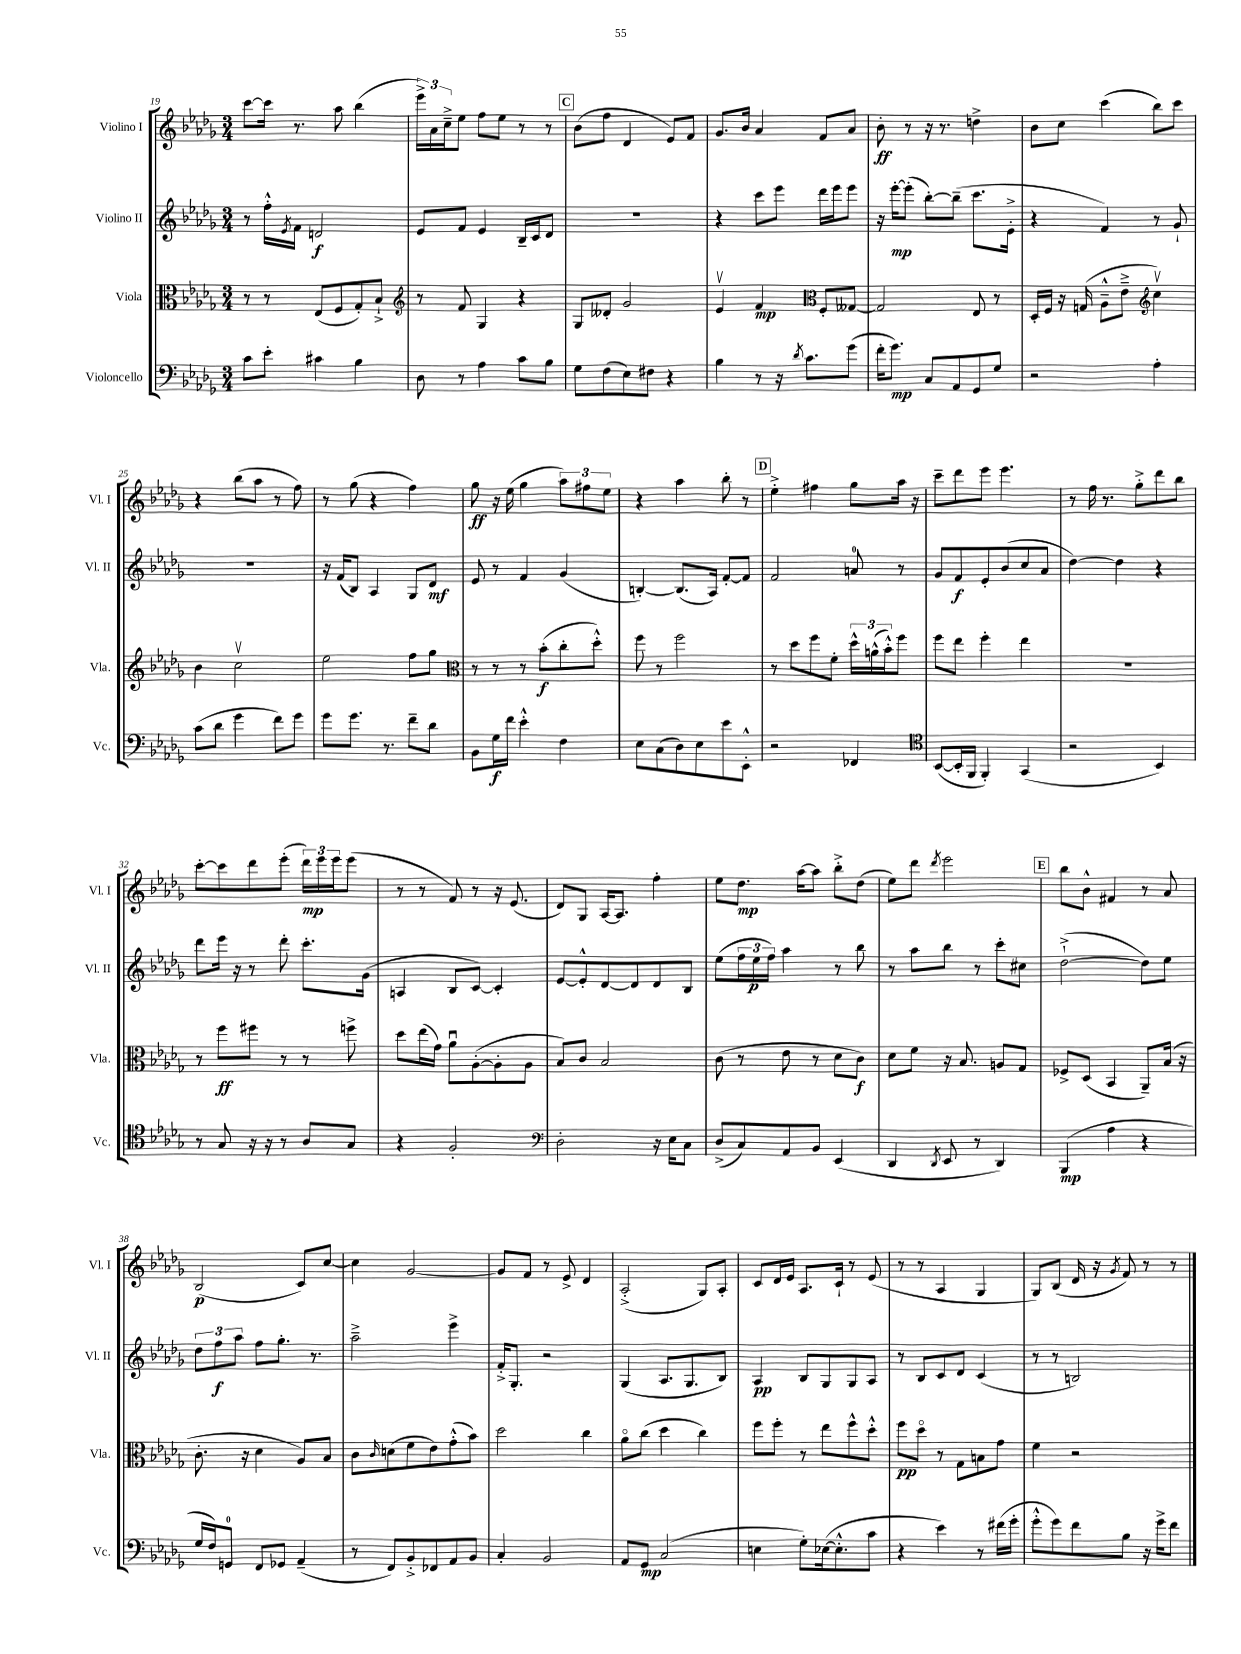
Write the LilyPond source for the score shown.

<<
\new StaffGroup <<
\new Staff = "s0" \with { instrumentName = "Violino I" shortInstrumentName = "Vl. I" } {
    \clef treble \key des \major \numericTimeSignature \time 3/4
    c'''8~ c'''16 r8. aes''8 bes''4( |
    \tuplet 3/2 { ees'''16->) aes'16 c''16---> } ees''8 f''8 ees''8 r8 r8 |
    \mark \markup { \box "C" } bes'8( f''8 des'4 ees'8) f'8 |
    ges'8. bes'16 aes'4 f'8 aes'8 |
    bes'8-.\ff r8 r16 r8. d''4-> |
    bes'8 c''8 c'''4( bes''8) c'''8 |
    r4 bes''8( aes''8 r8 f''8) |
    r8 ges''8( r4 f''4) |
    ges''8\ff r16 ees''16( ges''4 \tuplet 3/2 { aes''8) fis''8 ees''8 } |
    r4 aes''4 bes''8-. r8 |
    \mark \markup { \box "D" } ees''4-.-> fis''4 ges''8 aes''16 r16 |
    c'''8-- des'''8 ees'''8 ees'''4. |
    r8 f''16 r8. ges''8-.-> des'''8 bes''8 |
    c'''8~-. c'''8 des'''8 ees'''8-.( \tuplet 3/2 { des'''16\mp) ees'''16 ees'''16 } ees'''8( |
    r8 r8 f'8) r8 r16 ees'8.( |
    des'8) ges8 aes16~ aes8. f''4-. |
    ees''8 des''8.\mp aes''16~ aes''8 bes''8-.-> des''8( |
    ees''8) des'''8 \acciaccatura { des'''8 } ees'''2 |
    \mark \markup { \box "E" } bes''8 bes'8-^ fis'4 r8 aes'8 |
    bes2\p( c'8) c''8~ |
    c''4 ges'2~ |
    ges'8 f'8 r8 ees'8-> des'4 |
    aes2-.->( ges8) aes8-. |
    c'8 des'16 ees'16 aes8. c'16-! r8 ees'8( |
    r8 r8 aes4 ges4 |
    ges8) bes8( des'16 r16 \acciaccatura { ges'8 } f'8) r8 r8 \bar "|." |
}
\new Staff = "s1" \with { instrumentName = "Violino II" shortInstrumentName = "Vl. II" } {
    \clef treble \key des \major \numericTimeSignature \time 3/4
    r8 f''16-.-^ \acciaccatura { ees'8 } f'16 d'2\f |
    ees'8 f'8 ees'4 bes16-- c'16 des'8 |
    \mark \markup { \box "C" } R2. |
    r4 c'''8 ees'''8 des'''16 ees'''16 ees'''8 |
    r16 ees'''16~-.\mp ees'''8-.( bes''8~-.) bes''8--( c'''8. ees'16-.-> |
    r4 f'4) r8 ges'8-! |
    R2. |
    r16 f'16( bes8) aes4 ges8 des'8\mf |
    ees'8 r8 f'4 ges'4( |
    b4~-.) b8.( aes16) f'8~-. f'8 |
    \mark \markup { \box "D" } f'2 a'8-0 r8 |
    ges'8 f'8\f ees'8-. bes'8( c''8 aes'8 |
    des''4~) des''4 r4 |
    des'''8 ees'''16 r16 r8 des'''8-. c'''8.-. ges'16( |
    a4 bes8 c'8~) c'4-. |
    ees'8~ ees'8-.-^ des'8~ des'8 des'8 bes8 |
    ees''8( \tuplet 3/2 { f''16 ees''16\p f''16) } aes''4 r8 bes''8 |
    r8 aes''8 bes''8 r8 c'''8-. cis''8 |
    \mark \markup { \box "E" } des''2~-!->( des''8) ees''8 |
    \tuplet 3/2 { des''8 f''8\f aes''8 } f''8 ges''8.-. r8. |
    aes''2---> ees'''4-> |
    f'16-.-> ges8.-. r2 |
    ges4( aes8. ges8. bes8) |
    aes4\pp bes8 ges8 ges8 aes8 |
    r8 bes8 c'8 des'8 c'4( |
    r8 r8 b2) \bar "|." |
}
\new Staff = "s2" \with { instrumentName = "Viola" shortInstrumentName = "Vla." } {
    \clef alto \key des \major \numericTimeSignature \time 3/4
    r8 r8 ees8( f8 ges8-.) bes8-!-> |
    \clef treble r8 f'8 ges4 r4 |
    \mark \markup { \box "C" } ges8 deses'8-. ges'2 |
    ees'4\upbow f'4\mp \clef alto f8-. geses8~ |
    geses2 ees8 r8 |
    des16-. f16 r16 g16( aes8---^ ees'8---> \clef treble c''4\upbow) |
    bes'4 c''2\upbow |
    ees''2 f''8 ges''8 |
    \clef alto r8 r8 r8 bes'8-.\f( c''8-. des''8-.-^) |
    f''8 r8 f''2 |
    \mark \markup { \box "D" } r8 des''8 f''8 f'8-. \tuplet 3/2 { des''16-^ a'16-^( bes'16-.-^) } f''8 |
    f''8 ees''8 f''4-. ees''4 |
    R2. |
    r8 f''8\ff fis''8 r8 r8 f''8-> |
    des''8 ees''16( ges'16) aes'8\downbow aes8~-.( aes8-. aes8 |
    bes8) c'8 bes2 |
    c'8( r8 ees'8 r8 des'8 c'8\f) |
    des'8 f'8 r16 bes8. a8 ges8 |
    \mark \markup { \box "E" } fes8-> des8( bes,4 aes,8--) bes16( r16 |
    c'8.-. r16 des'4 aes8) bes8 |
    c'8 \grace { c'16 } d'8( f'8 ees'8) ges'8-.-^( bes'8) |
    des''2 c''4 |
    aes'8\flageolet c''8( des''4 c''4) |
    f''8 f''8-. r8 ees''8 f''8-^ des''8-.-^ |
    f''8\pp des''8\flageolet r8 ges8 b8 ges'8 |
    f'4 r2 \bar "|." |
}
\new Staff = "s3" \with { instrumentName = "Violoncello" shortInstrumentName = "Vc." } {
    \clef bass \key des \major \numericTimeSignature \time 3/4
    c'8 ees'8-. cis'4 bes4 |
    des8 r8 aes4 c'8 bes8 |
    \mark \markup { \box "C" } ges8 f8( ees8) fis8 r4 |
    bes4 r8 r16 \acciaccatura { des'8 } c'8. ges'8( |
    f'16-. ges'8.\mp) c8 aes,8 ges,8 ges8 |
    r2 aes4-. |
    c'8( des'8 ges'4 f'8) ges'8 |
    ges'8 ges'8. r8. f'8-- des'8 |
    bes,8 ges16\f f'16 ees'4-.-^ f4 |
    ees8 c8( des8) ees8 ees'8 ees,8-.-^ |
    \mark \markup { \box "D" } r2 fes,4 |
    \clef tenor bes,8~( bes,16-. f,16 f,4-.) ges,4( |
    r2 bes,4) |
    r8 ges8 r16 r16 r8 aes8 ges8 |
    r4 f2-. |
    \clef bass des2-. r16 ees16 c8 |
    des8->( c8) aes,8 bes,8 ees,4( |
    des,4 \acciaccatura { des,8 } ees,8 r8 des,4) |
    \mark \markup { \box "E" } bes,,4\mp( aes4 r4 |
    ges16 f16) g,8-0 f,8 ges,8 aes,4--( |
    r8 f,8) bes,8-.-> fes,8 aes,8 bes,8 |
    c4-. bes,2 |
    aes,8 ges,8\mp c2( |
    e4 ges8-.) ees16~( ees8.-.-^ c'8 |
    r4 ees'4) r8 fis'16( ges'16-. |
    ges'8-.-^ ges'8) f'8 bes8 r16 ges'16-> f'8 \bar "|." |
}
>>
>>
\layout { \context { \Score currentBarNumber = #19 } }
